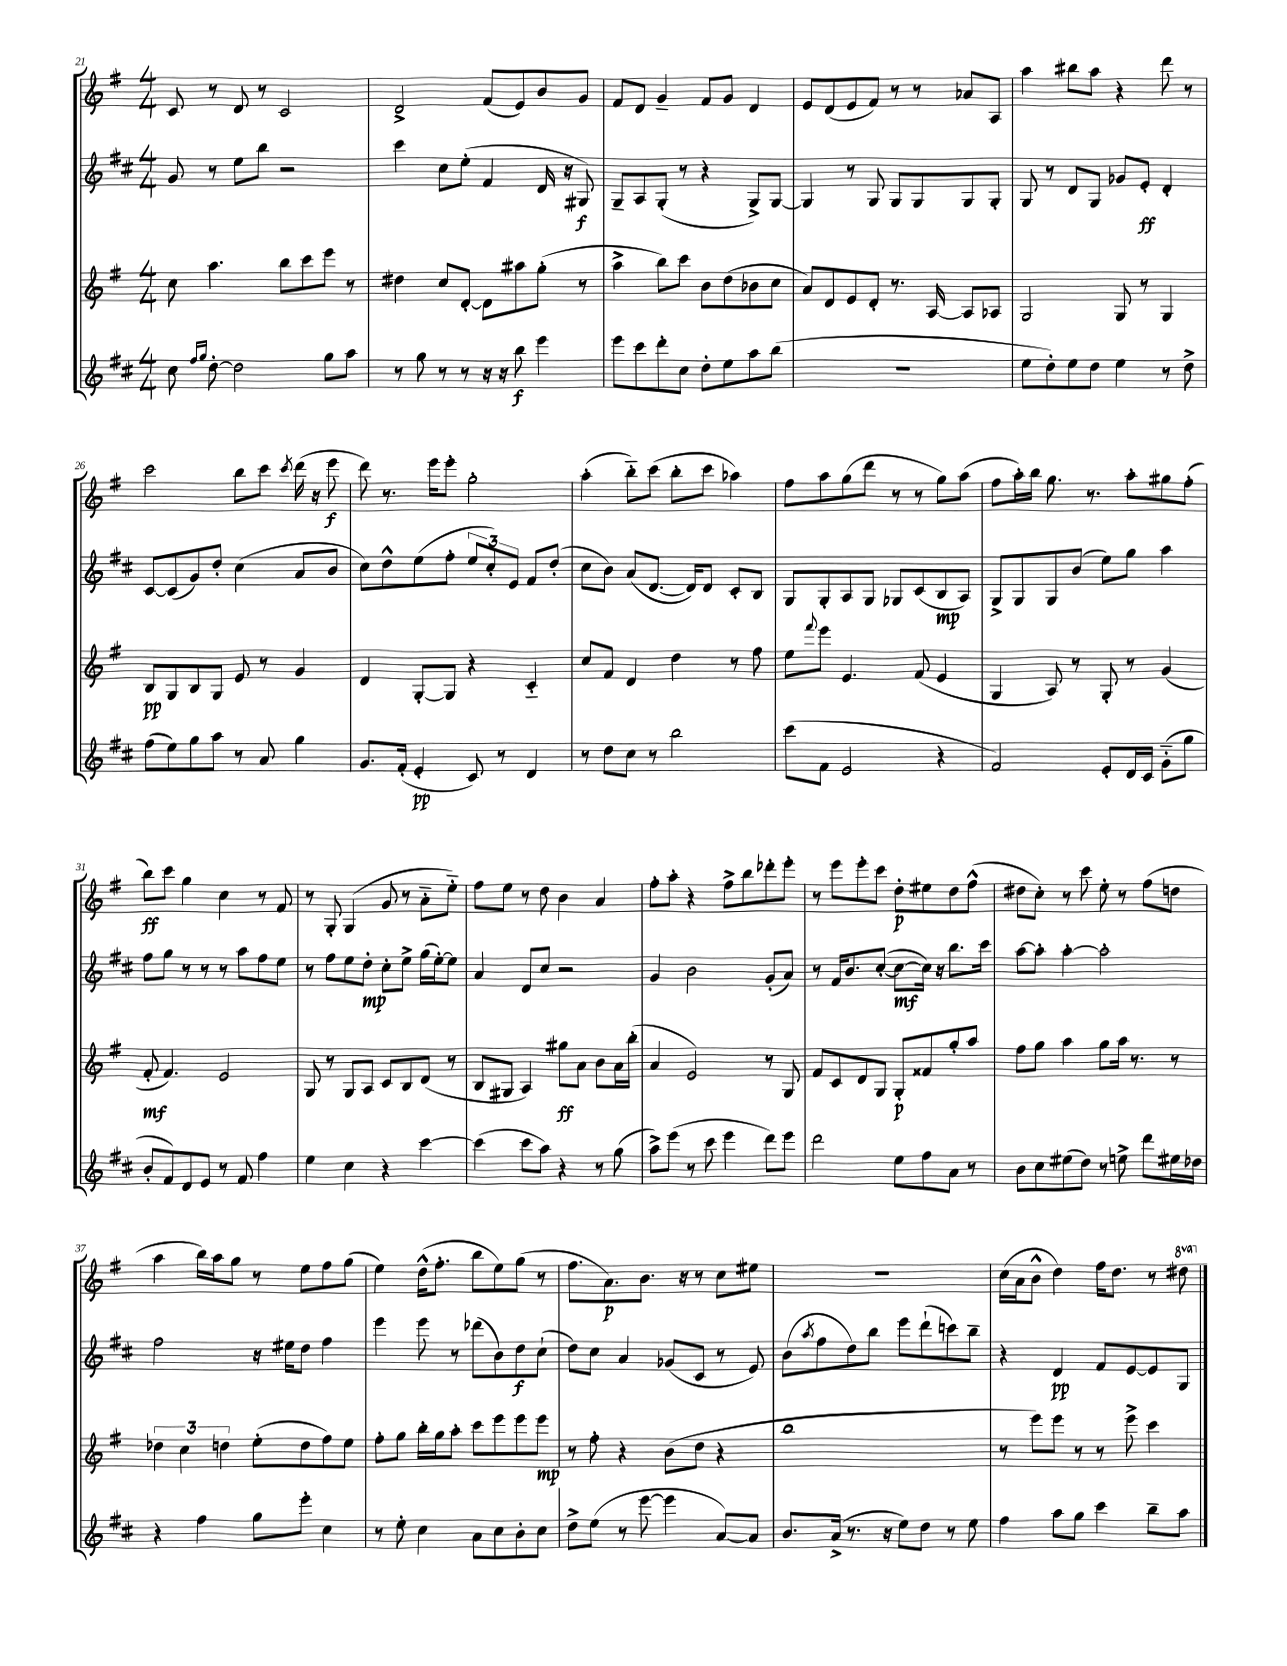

**kern	**dynam	**kern	**dynam	**kern	**dynam	**kern	**dynam
*part4	*part4	*part3	*part3	*part2	*part2	*part1	*part1
*staff4	*staff4	*staff3	*staff3	*staff2	*staff2	*staff1	*staff1
*clefG2	*	*clefG2	*	*clefG2	*	*clefG2	*
*k[f#c#]	*	*k[f#]	*	*k[f#c#]	*	*k[f#]	*
*M4/4	*	*M4/4	*	*M4/4	*	*M4/4	*
=21	=21	=21	=21	=21	=21	=21	=21
8cc#\	.	8cc\	.	8g/	.	8c/	.
16qqff#/LL	.	.	.	.	.	.	.
16qqgg/JJ	.	.	.	.	.	.	.
[8dd'\	.	4.aa\	.	8r	.	8r	.
2dd\]	.	.	.	8ee\L	.	8d/	.
.	.	.	.	8bb\J	.	8r	.
.	.	8bb\L	.	2r	.	2c/	.
.	.	8ccc\	.	.	.	.	.
8gg\L	.	8eee\J	.	.	.	.	.
8aa\J	.	8r	.	.	.	.	.
=22	=22	=22	=22	=22	=22	=22	=22
8r	.	4dd#X\	.	4ccc#\	.	2d^/	.
8gg\	.	.	.	.	.	.	.
8r	.	8cc/L	.	8cc#\L	.	.	.
8r	.	[8d'/J	.	(8ee'\J	.	.	.
16r	.	8d\L]	.	4f#/	.	(8f#/L	.
16r	.	.	.	.	.	.	.
8bb\	f	8aa#X\	.	.	.	8e/)	.
4eee\	.	(8gg'\J	.	16d/	.	8b/	.
.	.	.	.	16r	.	.	.
.	.	8r	.	8G#X/)	f	8g/J	.
=23	=23	=23	=23	=23	=23	=23	=23
8eee\L	.	4aa^\	.	8G~/L	.	8f#/L	.
8ccc#\	.	.	.	8A/	.	8d/J	.
8ddd'\	.	8bb\L)	.	(8G'/J	.	4g~/	.
8cc#\J	.	8ccc\J	.	8r	.	.	.
8dd'\L	.	8b\L	.	4r	.	8f#/L	.
8ee\	.	(8dd\	.	.	.	8g/J	.
8aa\	.	8b-X\	.	8G^/L)	.	4d/	.
(8bb\J	.	8cc\J	.	[8G/J	.	.	.
=24	=24	=24	=24	=24	=24	=24	=24
1r	.	8a/L)	.	4G/]	.	8e/L	.
.	.	8d/	.	.	.	(8d/	.
.	.	8e/	.	8r	.	8e/	.
.	.	8d'/J	.	8G/	.	8f#/J)	.
.	.	8.r	.	8G/L	.	8r	.
.	.	.	.	8G/	.	8r	.
.	.	[16A/	.	.	.	.	.
.	.	8A/L]	.	8G/	.	8a-X/L	.
.	.	8A-X/J	.	8G'/J	.	8A/J	.
=25	=25	=25	=25	=25	=25	=25	=25
8ee\L	.	2G/	.	8G/	.	4aa\	.
8dd'\)	.	.	.	8r	.	.	.
8ee\	.	.	.	8d/L	.	8bb#X\L	.
8dd\J	.	.	.	8G/J	.	8aa\J	.
4ee\	.	8G/	.	8g-X/L	.	4r	.
.	.	8r	.	8e'/J	ff	.	.
8r	.	4G/	.	4d'/	.	8ddd\	.
8dd^\	.	.	.	.	.	8r	.
!!LO:LB:g=z
=26	=26	=26	=26	=26	=26	=26	=26
(8ff#\L	.	8B/L	pp	[8c#/L	.	2ccc\	.
8ee\)	.	8G/	.	(8c#/]	.	.	.
8gg\	.	8B/	.	8g/)	.	.	.
8aa\J	.	8G/J	.	8dd'/J	.	.	.
8r	.	8e/	.	(4cc#\	.	8bb\L	.
8a/	.	8r	.	.	.	8ccc\J	.
.	.	.	.	.	.	8qccc/	.
4gg\	.	4g/	.	8a/L	.	(16ddd\	.
.	.	.	.	.	.	16r	.
.	.	.	.	8b/J	.	8eee\	f
=27	=27	=27	=27	=27	=27	=27	=27
8.g/L	.	4d/	.	8cc#\L)	.	8ddd\)	.
.	.	.	.	8dd^^\	.	8.r	.
(16f#'/Jk	.	.	.	.	.	.	.
4e'/	pp	[8G'/L	.	(8ee\	.	.	.
.	.	.	.	.	.	16eee\KL	.
.	.	8G/J]	.	8ff#'\J	.	8eee'\J	.
8c#/)	.	4r	.	12ee/L	.	2gg'\	.
.	.	.	.	12cc#'/)	.	.	.
8r	.	.	.	.	.	.	.
.	.	.	.	12e/J	.	.	.
4d/	.	4c/	.	8f#/L	.	.	.
.	.	.	.	(8dd'/J	.	.	.
=28	=28	=28	=28	=28	=28	=28	=28
8r	.	8cc/L	.	8cc#\L	.	(4aa'\	.
8dd\L	.	8f#/J	.	8b\J)	.	.	.
8cc#\J	.	4d/	.	(8a/L	.	8bb\L)	.
8r	.	.	.	[8.d/J	.	(8ccc\J	.
2bb\	.	4dd\	.	.	.	8bb'\L	.
.	.	.	.	16d/KL])	.	.	.
.	.	.	.	8d/J	.	8ccc\J	.
.	.	8r	.	8c#'/L	.	4aa-X\)	.
.	.	8ff#\	.	8B/J	.	.	.
=29	=29	=29	=29	=29	=29	=29	=29
(8ccc#\L	.	8ee\L	.	8G/L	.	8ff#\L	.
.	.	8qqfff#/	.	.	.	.	.
8f#\J	.	8eee\J	.	8G'/	.	8aa\	.
2e/	.	4.e/	.	8A/	.	(8gg\	.
.	.	.	.	8G/J	.	8ddd\J	.
.	.	.	.	8G-X/L	.	8r	.
.	.	(8f#/	.	(8c#/	.	8r	.
4r	.	4e/	.	8B/	mp	8gg\L)	.
.	.	.	.	8A/J)	.	(8aa\J	.
=30	=30	=30	=30	=30	=30	=30	=30
2f#/)	.	4G/	.	8G^/L	.	8ff#\L	.
.	.	.	.	8G/	.	16aa'\L)	.
.	.	.	.	.	.	16bb\JJ	.
.	.	8A/)	.	8G/	.	8.gg\	.
.	.	8r	.	(8b/J	.	.	.
.	.	.	.	.	.	8.r	.
8e'/L	.	8G'/	.	8ee\L)	.	.	.
16d/L	.	8r	.	8gg\J	.	8aa'\L	.
16c#/JJ	.	.	.	.	.	.	.
(8g\L	.	(4g/	.	4aa\	.	8gg#X\	.
8gg\J	.	.	.	.	.	(8ff#'\J	.
!!LO:LB:g=z
=31	=31	=31	=31	=31	=31	=31	=31
8b'/L	.	8f#'/	mf	8ff#\L	.	8bb\L)	ff
8f#/)	.	4.f#/)	.	8gg\J	.	8ccc\J	.
8d/	.	.	.	8r	.	4gg\	.
8e/J	.	.	.	8r	.	.	.
8r	.	2e/	.	8r	.	4cc\	.
8f#/	.	.	.	8aa\L	.	.	.
4ff#\	.	.	.	8ff#\	.	8r	.
.	.	.	.	8ee\J	.	8f#/	.
=32	=32	=32	=32	=32	=32	=32	=32
4ee\	.	8G/	.	8r	.	8r	.
.	.	8r	.	8ff#\L	.	8G'/	.
4cc#\	.	8G/L	.	8ee\	.	(4G/	.
.	.	8A/J	.	8dd'\J	mp	.	.
4r	.	8c/L	.	8cc#'\L	.	8g/	.
.	.	8B/	.	8ee^\J	.	8r	.
[4ccc#\	.	(8d/J	.	(16gg\LL	.	8a\L	.
.	.	.	.	[16ee'\J)	.	.	.
.	.	8r	.	8ee\J]	.	8ee\J)	.
=33	=33	=33	=33	=33	=33	=33	=33
(4ccc#\]	.	8B/L	.	4a/	.	8ff#\L	.
.	.	8G#X/J	.	.	.	8ee\J	.
8ccc#\L	.	4A/)	.	8d/L	.	8r	.
8aa\J)	.	.	.	8cc#/J	.	8dd\	.
4r	.	8gg#X\L	ff	2r	.	4b\	.
.	.	8a\J	.	.	.	.	.
8r	.	8b\L	.	.	.	4a/	.
(8gg\	.	16a\L	.	.	.	.	.
.	.	(16bb'\JJ	.	.	.	.	.
=34	=34	=34	=34	=34	=34	=34	=34
8aa^\L)	.	4a/	.	4g/	.	8ff#'\L	.
(8eee\J	.	.	.	.	.	8aa'\J	.
8r	.	2e/)	.	2b\	.	4r	.
8ccc#\	.	.	.	.	.	.	.
4eee\	.	.	.	.	.	8ff#^\L	.
.	.	.	.	.	.	8bb\	.
8ddd\L)	.	8r	.	(8g'/L	.	8ddd-X'\	.
8eee\J	.	8G/	.	8a/J)	.	8eee'\J	.
=35	=35	=35	=35	=35	=35	=35	=35
2ddd\	.	8f#/L	.	8r	.	8r	.
.	.	8c/	.	16f#/KL	.	8eee\L	.
.	.	.	.	8.b/	.	.	.
.	.	8d/	.	.	.	8eee'\	.
.	.	8G/J	.	([8cc#'/J	.	8ccc\J	.
8ee\L	.	8G'/L	p	8cc#\L_	mf	8dd'\L	p
8ff#\	.	8f##X/	.	16cc#\Jk])	.	8ee#X\	.
.	.	.	.	16r	.	.	.
8a\J	.	8gg'/	.	8.bb\L	.	8dd\	.
8r	.	8aa/J	.	.	.	(8ff#^^\J	.
.	.	.	.	16ccc#\Jk	.	.	.
=36	=36	=36	=36	=36	=36	=36	=36
8b\L	.	8ff#\L	.	[8aa\L	.	8dd#X\L	.
8cc#\	.	8gg\J	.	8aa'\J]	.	8cc'\J)	.
(8ee#X\	.	4aa\	.	[4aa'\	.	8r	.
8dd\J)	.	.	.	.	.	8ccc\	.
8r	.	8gg\L	.	2aa'\]	.	8ee'\	.
8een^\	.	16aa\Jk	.	.	.	8r	.
.	.	8.r	.	.	.	.	.
8ddd\L	.	.	.	.	.	(8ff#\L	.
16ee#X\L	.	8r	.	.	.	8ddn\J	.
16dd-X\JJ	.	.	.	.	.	.	.
!!LO:LB:g=z
=37	=37	=37	=37	=37	=37	=37	=37
4r	.	6dd-X\	.	2ff#\	.	4aa\	.
.	.	6cc\	.	.	.	.	.
4ff#\	.	.	.	.	.	16bb\LL)	.
.	.	.	.	.	.	16aa\J	.
.	.	6ddn\	.	.	.	.	.
.	.	.	.	.	.	8gg\J	.
8gg\L	.	(8ee'\L	.	16r	.	8r	.
.	.	.	.	16ee#X\KL	.	.	.
8eee'\J	.	8dd\	.	8dd\J	.	8ee\L	.
4cc#\	.	8ff#\)	.	4ff#\	.	8ff#\	.
.	.	8ee\J	.	.	.	(8gg\J	.
=38	=38	=38	=38	=38	=38	=38	=38
8r	.	8ff#'\L	.	4eee\	.	4ee\)	.
8ee'\	.	8gg\J	.	.	.	.	.
4cc#\	.	16bb'\LL	.	8eee\	.	(16dd^^\KL	.
.	.	16gg\J	.	.	.	8.ff#'\J	.
.	.	8aa'\J	.	8r	.	.	.
8a\L	.	8ccc\L	.	(8ddd-X\L	.	8bb\L	.
8cc#\	.	8eee\	.	8b\)	.	8ee\)	.
8b'\	.	8eee\	.	8dd\	f	(8gg\J	.
8cc#\J	.	8eee\J	mp	(8cc#`\J	.	8r	.
=39	=39	=39	=39	=39	=39	=39	=39
8dd^\L	.	8r	.	8dd\L)	.	8.ff#\L	.
(8ee\J	.	8ff#'\	.	8cc#\J	.	.	.
.	.	.	.	.	.	8.a\)	p
8r	.	4r	.	4a/	.	.	.
[8eee\	.	.	.	.	.	8.b\J	.
4eee\]	.	(8b\L	.	(8g-X/L	.	.	.
.	.	.	.	.	.	16r	.
.	.	8dd\J	.	8c#/J	.	8r	.
[8a/L)	.	4r	.	8r	.	8cc\L	.
8a/J]	.	.	.	8e/)	.	8ee#X\J	.
=40	=40	=40	=40	=40	=40	=40	=40
8.b/L	.	1bb	.	(8b\L	.	1r	.
.	.	.	.	8qaa/	.	.	.
.	.	.	.	8ff#\	.	.	.
(16a^/Jk	.	.	.	.	.	.	.
8.r	.	.	.	8dd\)	.	.	.
.	.	.	.	8bb\J	.	.	.
16r	.	.	.	.	.	.	.
8ee\L)	.	.	.	8eee\L	.	.	.
8dd\J	.	.	.	(8ddd`\	.	.	.
8r	.	.	.	8cccn\)	.	.	.
8ee\	.	.	.	8bb~\J	.	.	.
=41	=41	=41	=41	=41	=41	=41	=41
4ff#\	.	8r	.	4r	.	(16cc\LL	.
.	.	.	.	.	.	16a\J	.
.	.	8eee\L)	.	.	.	8b^^\J	.
8aa\L	.	8eee\J	.	4d/	pp	4dd\)	.
8gg\J	.	8r	.	.	.	.	.
4ccc#\	.	8r	.	8f#/L	.	16ff#\KL	.
.	.	.	.	.	.	8.dd\J	.
.	.	8eee^\	.	[8e/	.	.	.
8bb~\L	.	4ccc\	.	8e/]	.	8r	.
*	*	*	*	*	*	*8va	*
8aa\J	.	.	.	8G/J	.	8ddd#X\	.
*	*	*	*	*	*	*X8va	*
==	==	==	==	==	==	==	==
*-	*-	*-	*-	*-	*-	*-	*-
